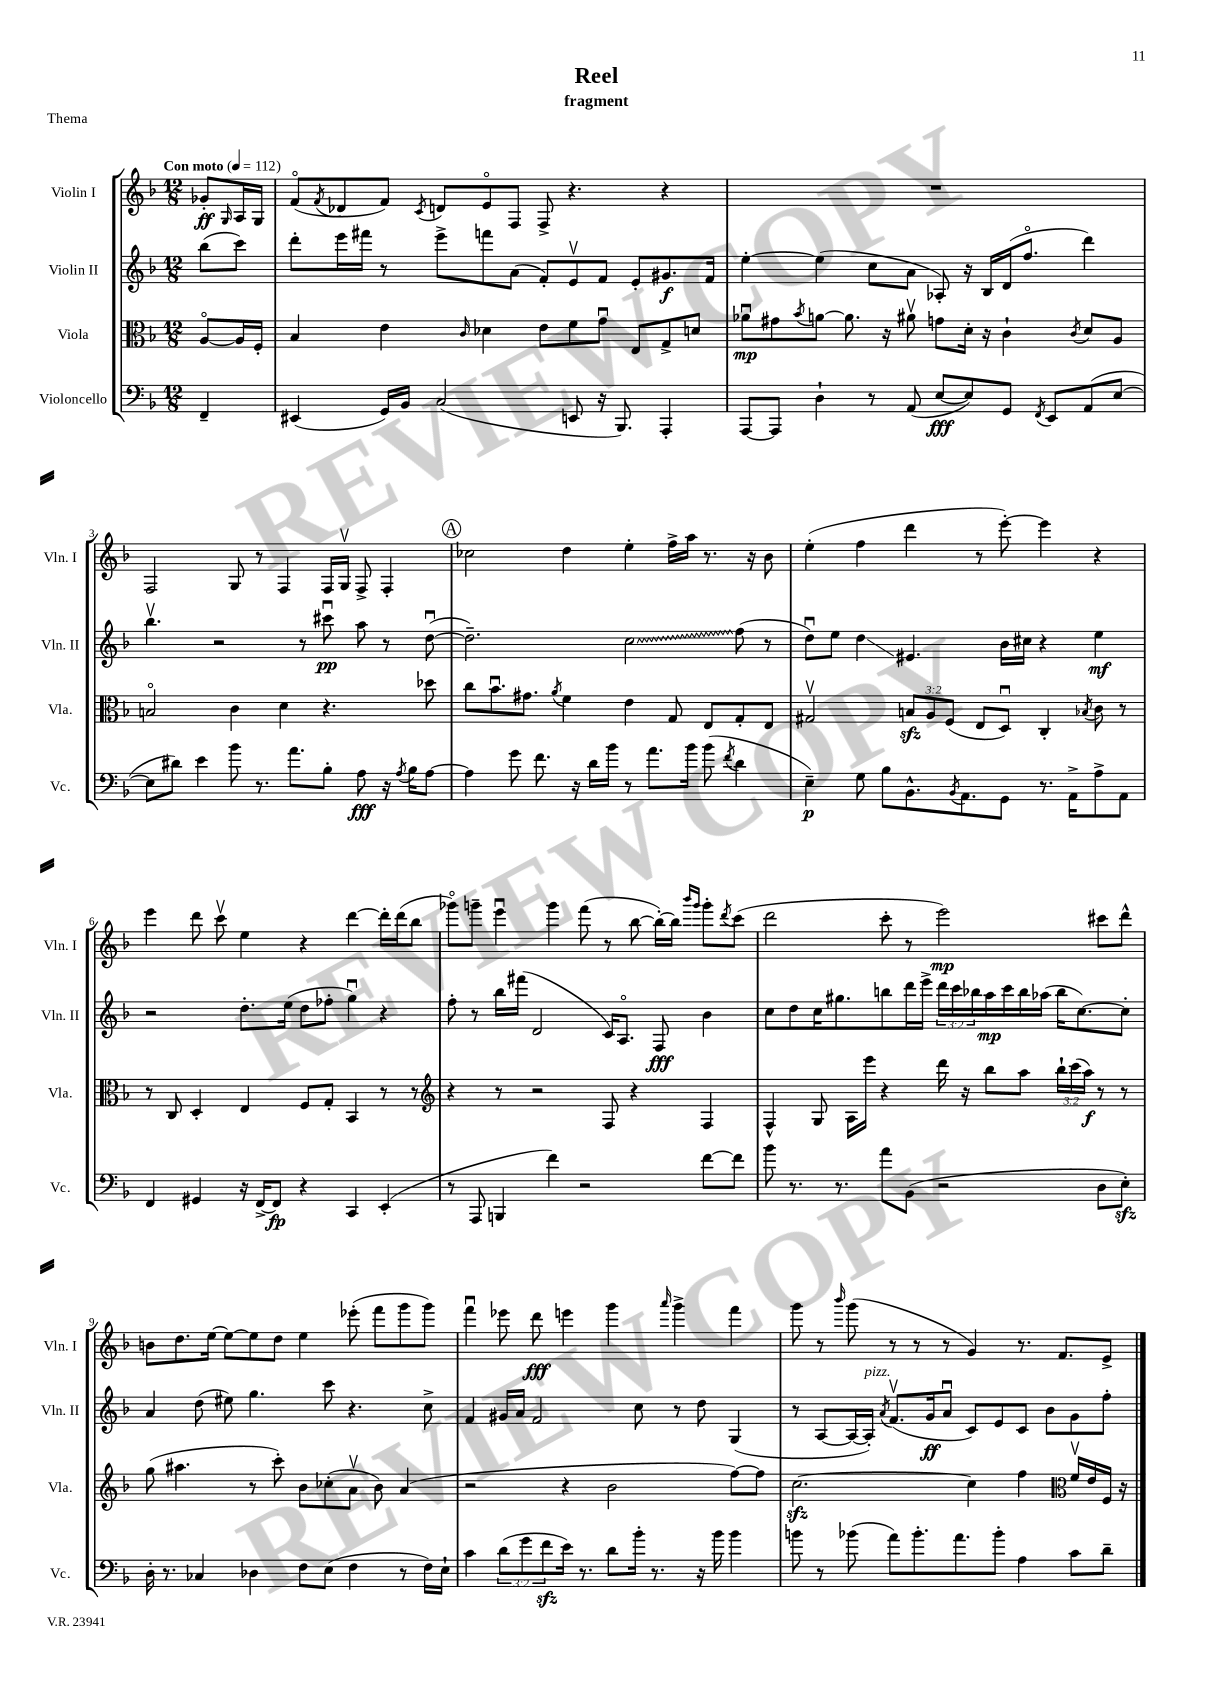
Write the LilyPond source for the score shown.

\header { title = "Reel" subtitle = "fragment" piece = "Thema" }
<<
\new StaffGroup <<
\new Staff = "s0" \with { instrumentName = "Violin I" shortInstrumentName = "Vln. I" } {
    \clef treble \key f \major \numericTimeSignature \time 12/8 \partial 4 \tempo "Con moto" 4 = 112
    ges'8-.\ff \grace { g16 } a16 g16 |
    f'8\flageolet( \acciaccatura { f'8 } des'8 f'8) \acciaccatura { c'8 } d'8 e'8\flageolet f8 f8-> r4. r4 |
    R1. |
    f2 g8 r8 f4 f16 g16\upbow f8-> f4-. |
    \mark \markup { \circle "A" } ces''2 d''4 e''4-. f''16-> a''16 r8. r16 bes'8 |
    e''4-.( f''4 d'''4 r8 e'''8~-.) e'''4 r4 |
    e'''4 d'''8 c'''8\upbow e''4 r4 d'''4~ d'''16-. d'''16( bes''8 |
    ges'''8\flageolet) g'''8-- e'''4\downbow g'''4 f'''8( r8 bes''8~ bes''16~-.) bes''16 \grace { bes'''16 g'''16 } g'''8-. \acciaccatura { d'''8 } c'''8( |
    d'''2 c'''8-. r8 e'''2\mp) cis'''8 d'''8-^ |
    b'8 d''8. e''16~ e''8~ e''8 d''8 e''4 ees'''8-.( f'''8 g'''8 g'''8) |
    f'''4\downbow ees'''8 d'''8\fff e'''4 g'''4 \grace { a'''16 } g'''4-> f'''4 |
    g'''8 r8 \grace { bes'''16 } g'''8( r8 r8 r8 g'4) r8. f'8. e'8-> \bar "|." |
}
\new Staff = "s1" \with { instrumentName = "Violin II" shortInstrumentName = "Vln. II" } {
    \clef treble \key f \major \numericTimeSignature \time 12/8 \override Staff.TupletNumber.text = #tuplet-number::calc-fraction-text \partial 4
    bes''8( c'''8) |
    d'''8-. e'''16 fis'''16 r8 e'''8-> f'''8 a'8( f'8-.) e'8\upbow f'8 e'8-. gis'8.\f f'16 |
    e''4~-. e''4( c''8 a'8 aes8-.) r16 bes16 d'16( f''8.\flageolet d'''4) |
    bes''4.\upbow r2 r8 cis'''8\downbow\pp a''8 r8 d''8~\downbow( |
    \mark \markup { \circle "A" } d''2.--) \once \override Glissando.style = #'zigzag c''2\glissando f''8( r8 |
    d''8\downbow) e''8 d''4\glissando eis'4. bes'16 cis''16 r4 e''4\mf |
    r2 d''8.-. e''16( d''8 fes''8-. g''4\downbow) r4 |
    f''8-. r8 bes''16 fis'''16( d'2 c'16) a8.\flageolet f8\fff bes'4 |
    c''8 d''8 c''16 gis''8. b''8 d'''16 e'''16-> \tuplet 3/2 { d'''16 c'''16 bes''16 } a''16\mp c'''16 bes''16 aes''16( bes''16 c''8.~) c''8-. |
    a'4 d''8( eis''8) g''4. c'''8 r4. c''8-> |
    f'4 gis'16 a'16 f'2 c''8 r8 d''8 g4( |
    r8 a8~ a16~ a16-.^\markup { \italic "pizz." }) \acciaccatura { a'8 } f'8.\upbow( g'16\ff a'8\downbow c'8) e'8 c'8 bes'8 g'8 f''8-. \bar "|." |
}
\new Staff = "s2" \with { instrumentName = "Viola" shortInstrumentName = "Vla." } {
    \clef alto \key f \major \numericTimeSignature \time 12/8 \override Staff.TupletNumber.text = #tuplet-number::calc-fraction-text \partial 4
    a8~\flageolet a16 f16-. |
    bes4 e'4 \grace { c'16 } des'4 e'8 f'8 g'8\downbow e8 g8-> d'8 |
    aes'8\downbow\mp gis'8 \acciaccatura { bes'8 } a'8~ a'8. r16 ais'8\upbow g'8 d'16-. r16 c'4-! \acciaccatura { c'8 } d'8 a8 |
    b2\flageolet c'4 d'4 r4. des''8 |
    \mark \markup { \circle "A" } c''8 bes'8.\downbow gis'8. \acciaccatura { a'8 } f'4 e'4 g8 e8 g8-. e8 |
    gis2\upbow \tuplet 3/2 { b8\sfz a8 f8( } e8 d8\downbow) c4-. \acciaccatura { bes8 } c'8 r8 |
    r8 c8 d4-. e4 f8 g8-. bes,4 r8 r8 |
    \clef treble r4 r8 r2 f8 r4 f4 |
    f4-^ g8 a16 e'''16 r4 d'''16 r16 bes''8 a''8 \tuplet 3/2 { bes''16-! c'''16( a''16\f) } r8 r8 |
    g''8( ais''4. r8 c'''8-.) bes'8 ces''8-.( a'8\upbow bes'8) a'4( |
    r2 r4 bes'2 f''8~) f''8 |
    c''2.~\sfz c''4 f''4 \clef alto f'16\upbow e'16 f16 r16 \bar "|." |
}
\new Staff = "s3" \with { instrumentName = "Violoncello" shortInstrumentName = "Vc." } {
    \clef bass \key f \major \numericTimeSignature \time 12/8 \override Staff.TupletNumber.text = #tuplet-number::calc-fraction-text \partial 4
    f,4-- |
    eis,4( g,16) bes,16 c2( e,8 r16 bes,,8.) a,,4-. |
    a,,8~ a,,8 d4-! r8 a,8( e8~\fff e8) g,8 \acciaccatura { f,8 } e,8 a,8( e8~ |
    e8 dis'8) e'4 bes'8 r8. a'8. bes8-. a8\fff r16 \acciaccatura { a8 } bes16 a8~ |
    \mark \markup { \circle "A" } a4 g'8 f'8. r16 d'16 bes'16 r8 a'8. bes'16 bes'8( \acciaccatura { f'8 } d'4 |
    e4--\p) g8 bes8 bes,8.-^ \acciaccatura { bes,8 } a,8. g,8 r8. a,16-> a8-> a,8 |
    f,4 gis,4 r16 f,16~-> f,8\fp r4 c,4 e,4-.( |
    r8 a,,8 b,,4 f'4) r2 f'8~ f'8 |
    bes'8 r8. r8. a'8 bes,8( r2 d8 e8-.\sfz) |
    d16-. r8. ces4 des4 f8 e8( f4 r8 f16) e16-! |
    c'4 \tuplet 3/2 { d'8( g'8 f'8\sfz } e'16) r8. d'8 bes'16-. r8. r16 bes'16 bes'4 |
    b'8 r8 bes'8( a'8) bes'8.-. a'8. bes'8-. a4 c'8 d'8-- \bar "|." |
}
>>
>>
